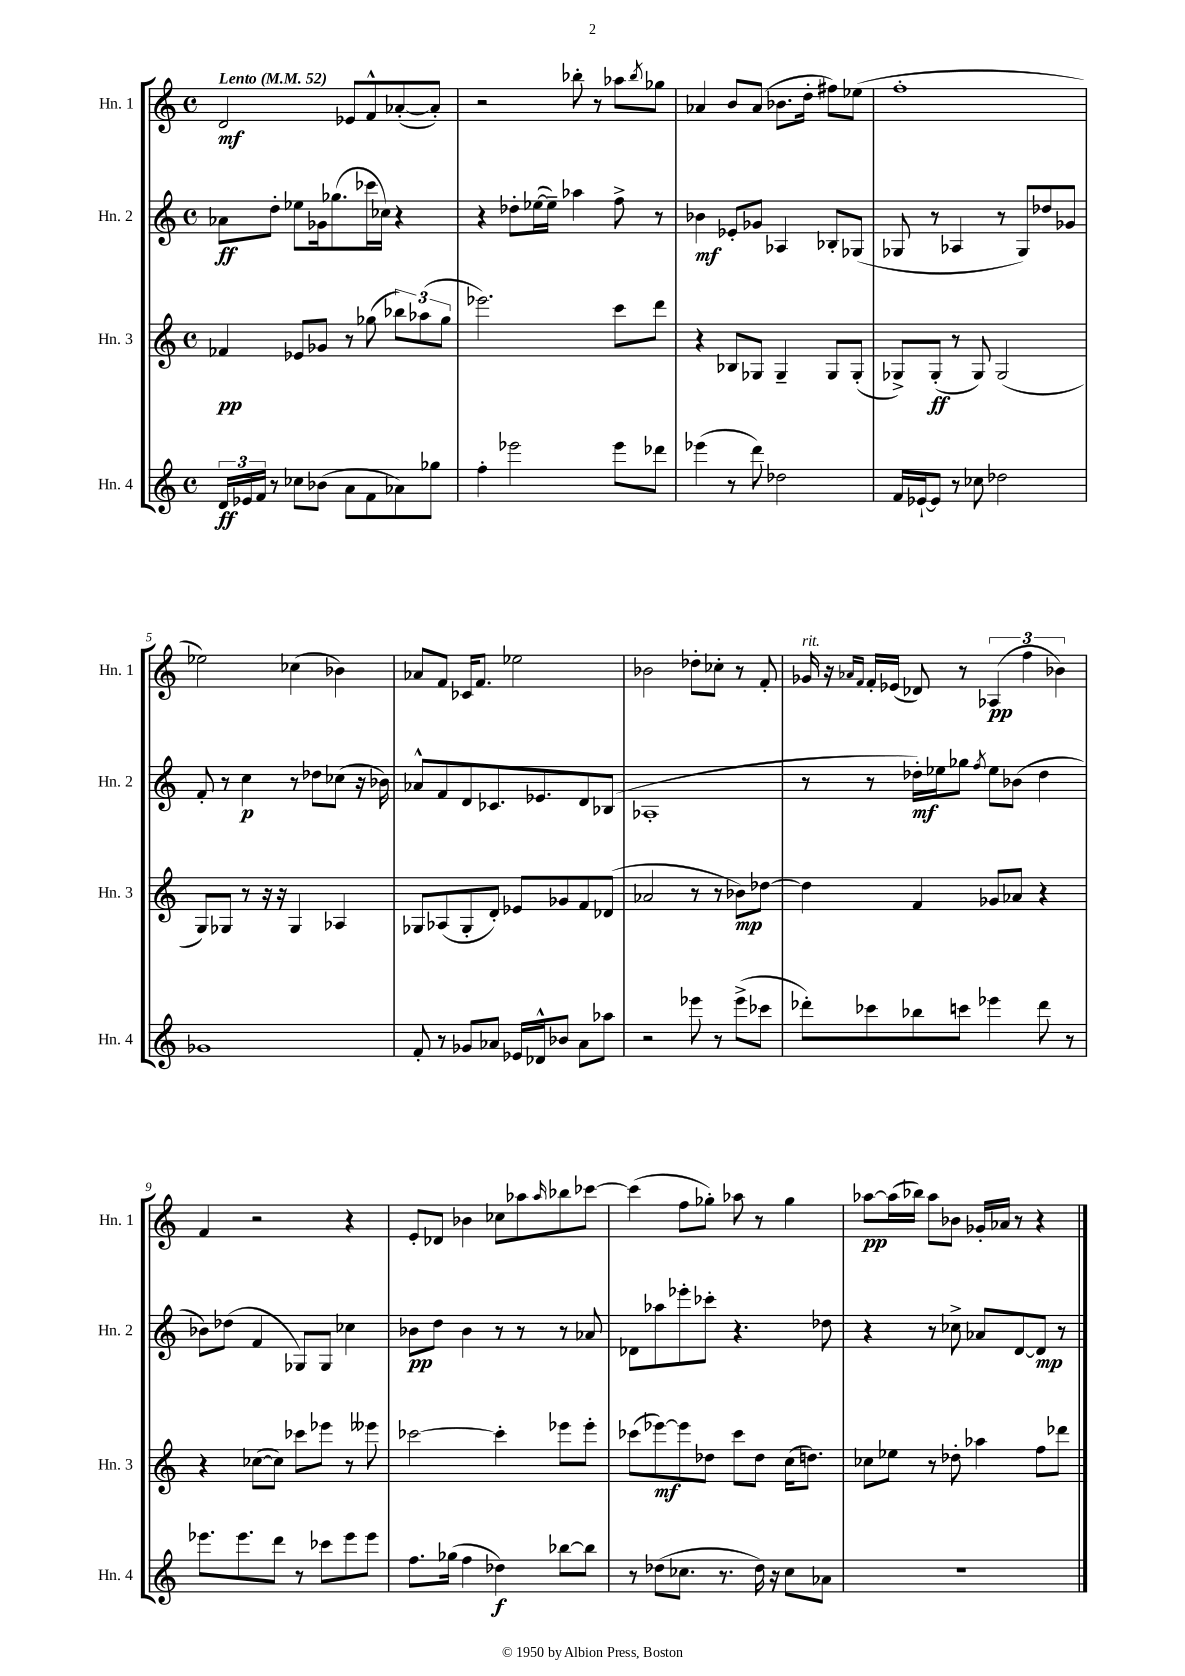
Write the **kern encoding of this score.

**kern	**kern	**kern	**kern
*staff4	*staff3	*staff2	*staff1
*clefG2	*clefG2	*clefG2	*clefG2
*k[]	*k[]	*k[]	*k[]
*M4/4	*M4/4	*M4/4	*M4/4
*met(c)	*met(c)	*met(c)	*met(c)
*MM52	*MM52	*MM52	*MM52
24d	4f-	8a-	2d
24e-	.	.	.
24f	.	.	.
8r	.	8dd'	.
8cc-	8e-	8ee-	.
(8b-	8g-	16g-	.
.	.	(8.gg-	.
8a	8r	.	8e-
8f	(8gg-	16ccc-	8f^^
.	.	16cc-)	.
8a-)	12bb-)	4r	([8a-'
.	(12aa-	.	.
8gg-	.	.	8a-'])
.	12gg-	.	.
=	=	=	=
4ff'	2.eee-)	4r	2r
2eee-	.	8dd-'	.
.	.	([16ee-	.
.	.	16ee-~])	.
.	.	4aa-	8bb-'
.	.	.	8r
8eee-	8ccc	8ff^	8aa-
.	.	.	8qbb-
8ddd-	8ddd	8r	8gg-
=	=	=	=
(4eee-	4r	4b-	4a-
8r	8B-	8e-'	8b
8ddd)	8G-	8g-	(8a-
2dd-	4G-~	4A-	8.b-
.	.	.	16dd'
.	8G-	8B-'	8ff#)
.	(8G-'	(8G-	(8ee-
=	=	=	=
16f	8G-^)	8G-	1ff'
[16e-`	.	.	.
8e-]	(8G-'	8r	.
8r	8r	4A-	.
8cc-	8G-)	.	.
2dd-	(2G-	8r	.
.	.	8G-)	.
.	.	8dd-	.
.	.	8g-	.
=	=	=	=
1g-	8G)	8f'	2ee-)
.	8G-	8r	.
.	8r	4cc	.
.	16r	.	.
.	16r	.	.
.	4G-	8r	(4cc-
.	.	8dd-	.
.	4A-	(8cc-	4b-)
.	.	16r	.
.	.	16b-)	.
=	=	=	=
8f'	8G-	8a-^^	8a-
8r	(8A-	8f	8f
8g-	8G-'	8d	16c-
.	.	.	8.f
8a-	8d')	8.c-	.
16e-	8e-	.	2ee-
16d-^^	.	8.e-	.
8b-	8g-	.	.
8a-	8f	8d	.
8aa-	(8d-	(8B-	.
=	=	=	=
2r	2a-	1A-'	2b-
8eee-	8r	.	8dd-'
8r	8r	.	8cc-'
(8eee-^	8b-)	.	8r
8ccc-	[8dd-	.	8f'
=	=	=	=
8ddd-')	4dd-]	8r	16g-
.	.	.	16r
.	.	.	16qqa-
.	.	.	16qqf
8ccc-	.	8r	16f'
.	.	.	(16e-
8bb-	4f	16dd-')	8d-)
.	.	16ee-	.
8ccc	.	8gg-	8r
.	.	8qff	.
4eee-	8g-	8ee-	(6A-
.	8a-	(8b-	.
.	.	.	6ff
8ddd-	4r	4dd-	.
.	.	.	6b-)
8r	.	.	.
=	=	=	=
8.eee-	4r	8b-)	4f
.	.	(8dd-	.
8.eee-	.	.	.
.	([8cc-	4f	2r
8ddd	8cc-])	.	.
8r	8ccc-	8G-)	.
8ccc-	8eee-	8G-	.
8eee-	8r	4cc-	4r
8eee-	8eee--	.	.
=	=	=	=
8.ff	[2ccc-	8b-	8e'
.	.	8dd	8d-
(16gg-	.	.	.
4ff	.	4b-	4b-
4dd-)	4ccc-']	8r	8cc-
.	.	8r	8aa-
.	.	.	16qqaa-
[8bb-	8eee-	8r	8bb-
8bb-]	8eee-'	8a-	[8ccc-
=	=	=	=
8r	(8ccc-	8d-	(4ccc-]
(8dd-	[8eee-)	8aa-	.
8.cc-	8eee-]	8eee-'	8ff
.	8dd-	8ccc-'	8gg-')
8.r	.	.	.
.	8ccc-	4.r	8aa-
16dd-)	8dd-	.	8r
16r	.	.	.
8cc-	(16cc	.	4gg-
.	8.dd)	.	.
8a-	.	8dd-	.
=	=	=	=
1r	8cc-	4r	[8aa-
.	8ee-	.	(16aa-]
.	.	.	16bb-)
.	8r	8r	8aa-
.	8dd-'	8cc-^	8b-
.	4aa-	8a-	16g-'
.	.	.	16a-
.	.	[8d	8r
.	8ff	8d]	4r
.	8ddd-	8r	.
==	==	==	==
*-	*-	*-	*-
